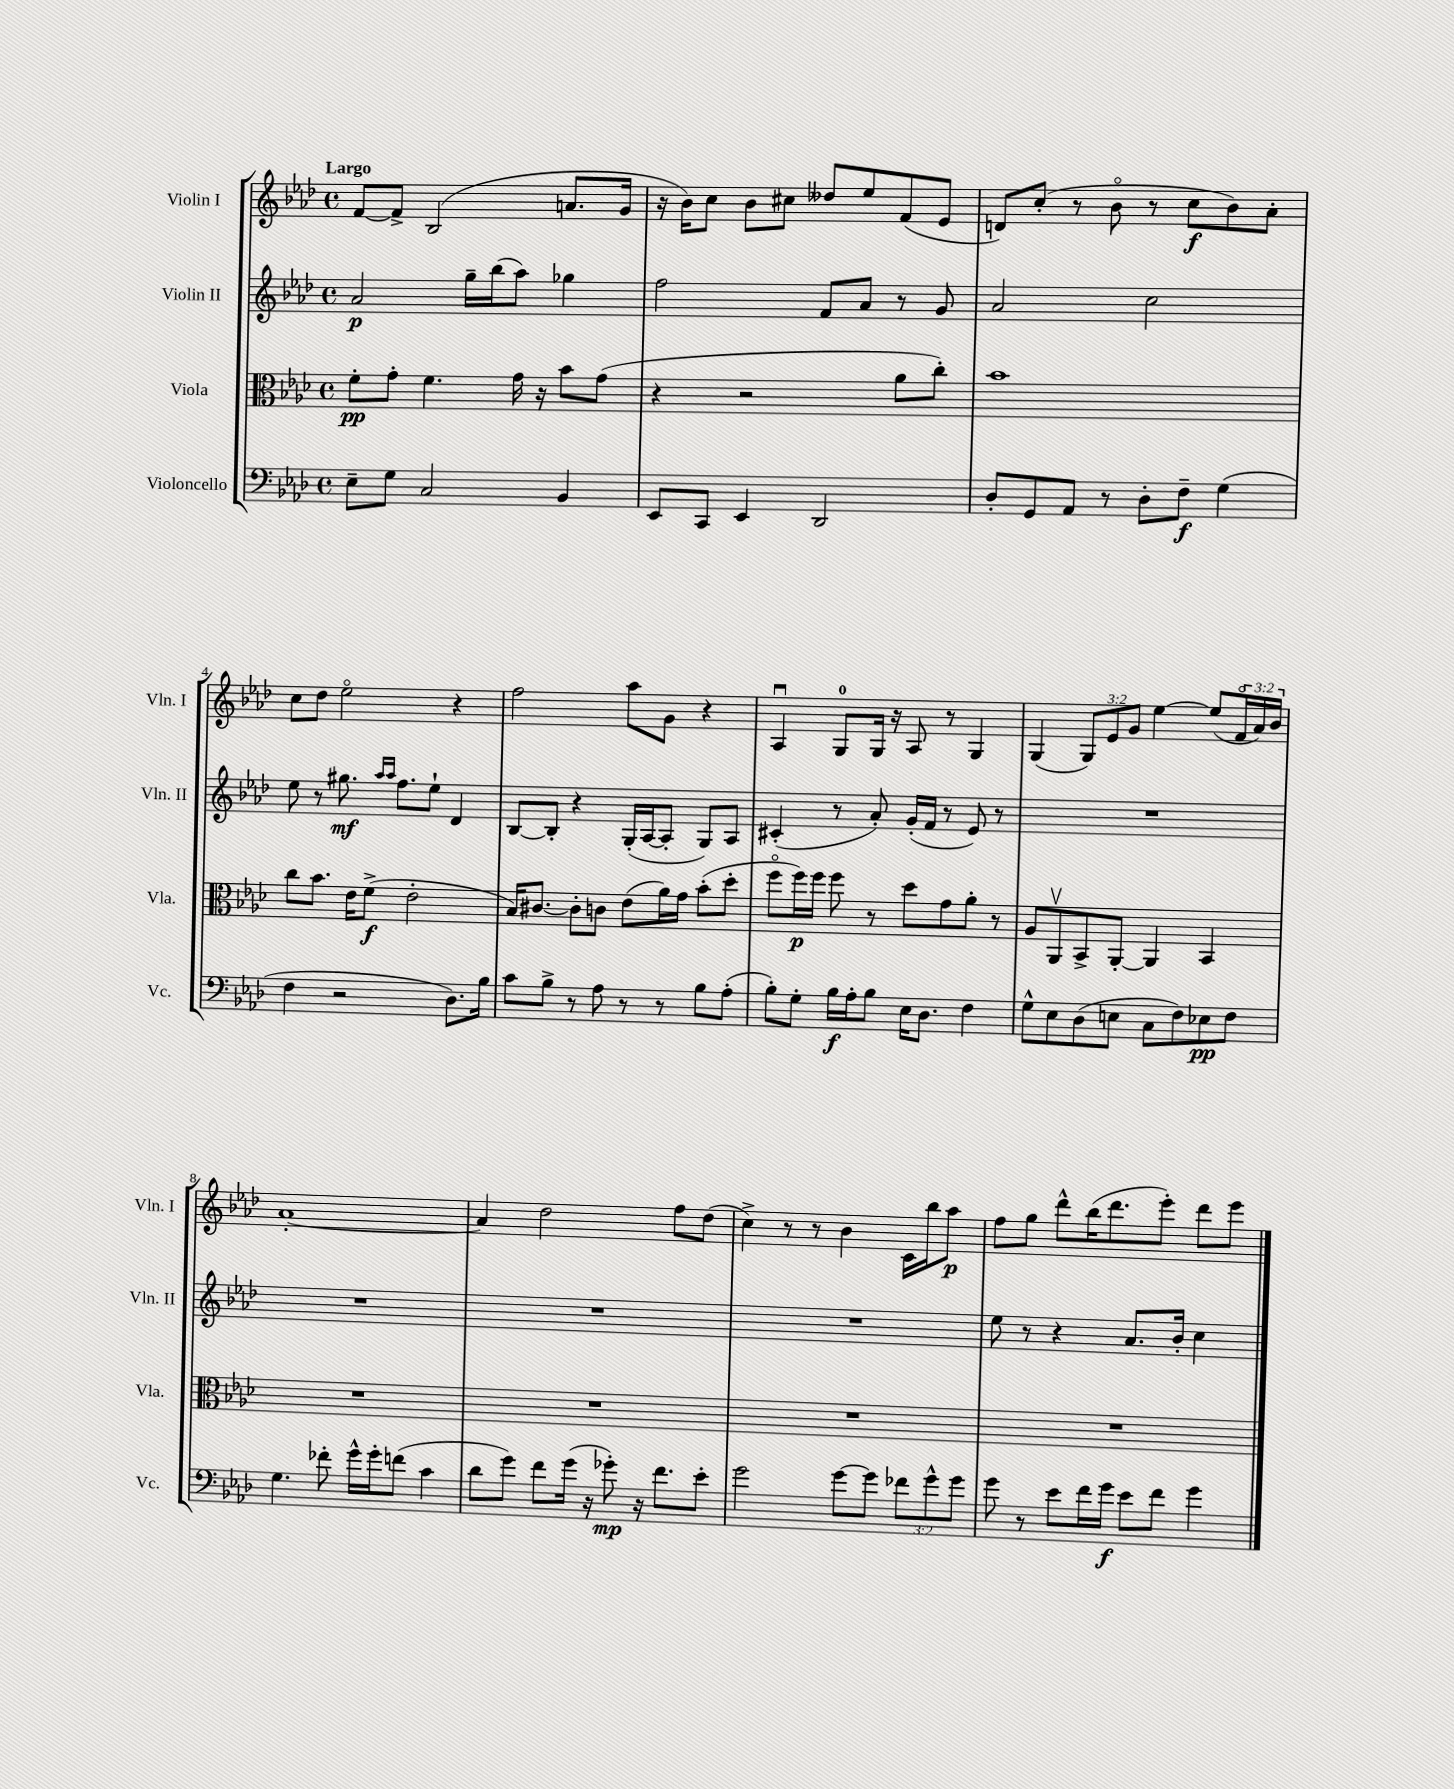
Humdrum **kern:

**kern	**kern	**kern	**kern
*staff4	*staff3	*staff2	*staff1
*clefF4	*clefC3	*clefG2	*clefG2
*k[b-e-a-d-]	*k[b-e-a-d-]	*k[b-e-a-d-]	*k[b-e-a-d-]
*M4/4	*M4/4	*M4/4	*M4/4
*met(c)	*met(c)	*met(c)	*met(c)
8E-~	8f'	2a-	[8f
8G	8g'	.	8f^]
2C	4.f	.	(2B-
.	.	16gg~	.
.	.	(16bb-	.
.	16g	8aa-)	.
.	16r	.	.
4BB-	8b-	4gg-	8.a
.	(8g	.	.
.	.	.	16g
=	=	=	=
8EE-	4r	2ff	16r
.	.	.	16b-)
8CC	.	.	8cc
4EE-	2r	.	8b-
.	.	.	8cc#
2DD-	.	8f	8dd--
.	.	8a-	8ee-
.	8a-	8r	(8f
.	8cc')	8g	8e-
=	=	=	=
8D-'	1b-	2a-	8d)
8GG	.	.	(8cc'
8AA-	.	.	8r
8r	.	.	8b-o
8D-'	.	2cc	8r
8F~	.	.	8cc
(4G	.	.	8b-)
.	.	.	8a-'
=	=	=	=
4F	8cc	8ee-	8cc
.	8.b-	8r	8dd-
2r	.	8.gg#	2ee-o
.	16e-	.	.
.	(8f^	.	.
.	.	16qqaa-	.
.	.	16qqaa-	.
.	.	8.ff	.
.	2e-'	.	.
.	.	8ee-`	.
8.D-)	.	4d-	4r
16B-	.	.	.
=	=	=	=
8c	16B-)	[8B-	2ff
.	[8.c#	.	.
8B-^	.	8B-']	.
8r	8c#']	4r	.
8A-	8c	.	.
8r	(8e-	(16G'	8aa-
.	.	[16A-	.
8r	16a-)	8A-']	8g
.	16g	.	.
8B-	(8b-'	8G)	4r
(8A-'	8dd-'	8A-	.
=	=	=	=
8B-')	8ffo	(4c#'	4A-u
8G'	16ff)	.	.
.	16ff	.	.
16B-	8ff	8r	8G
16A-'	.	.	.
8B-	8r	8a-')	16G
.	.	.	16r
16E-	8dd-	(16g'	8A-
8.D-	.	16f	.
.	8g	8r	8r
4F	8a-'	8e-)	4G
.	8r	8r	.
=	=	=	=
8G^^	8A-	1r	(4G
8E-	8AA-v	.	.
(8D-	8BB-^	.	12G)
.	.	.	12e-
8E	[8AA-'	.	.
.	.	.	12g
8C	4AA-]	.	[4ee-
8F)	.	.	.
8E-	4BB-	.	(8ee-]
8F	.	.	24fo
.	.	.	24a-)
.	.	.	24b-
=	=	=	=
4.G	1r	1r	[1a-'
8f-'	.	.	.
16g^^	.	.	.
16g'	.	.	.
(8f	.	.	.
4c	.	.	.
=	=	=	=
8d-	1r	1r	4a-]
8g)	.	.	.
8f	.	.	2dd-
(16g	.	.	.
16r	.	.	.
8g-')	.	.	.
16r	.	.	.
8.f	.	.	.
.	.	.	8ff
8e-'	.	.	(8dd-
=	=	=	=
2g	1r	1r	4cc^)
.	.	.	8r
.	.	.	8r
[8g	.	.	4b-
8g]	.	.	.
12f-	.	.	16c
.	.	.	16bb-
12g^^	.	.	.
.	.	.	8aa-
12g	.	.	.
=	=	=	=
8g	1r	8ee-	8ff
8r	.	8r	8gg
8e-	.	4r	8ddd-^^
16f	.	.	(16bb-
16g	.	.	8.ddd-
8e-	.	8.a-	.
8f	.	.	8eee-')
.	.	16b-'	.
4g	.	4cc	8ddd-
.	.	.	8eee-
==	==	==	==
*-	*-	*-	*-
